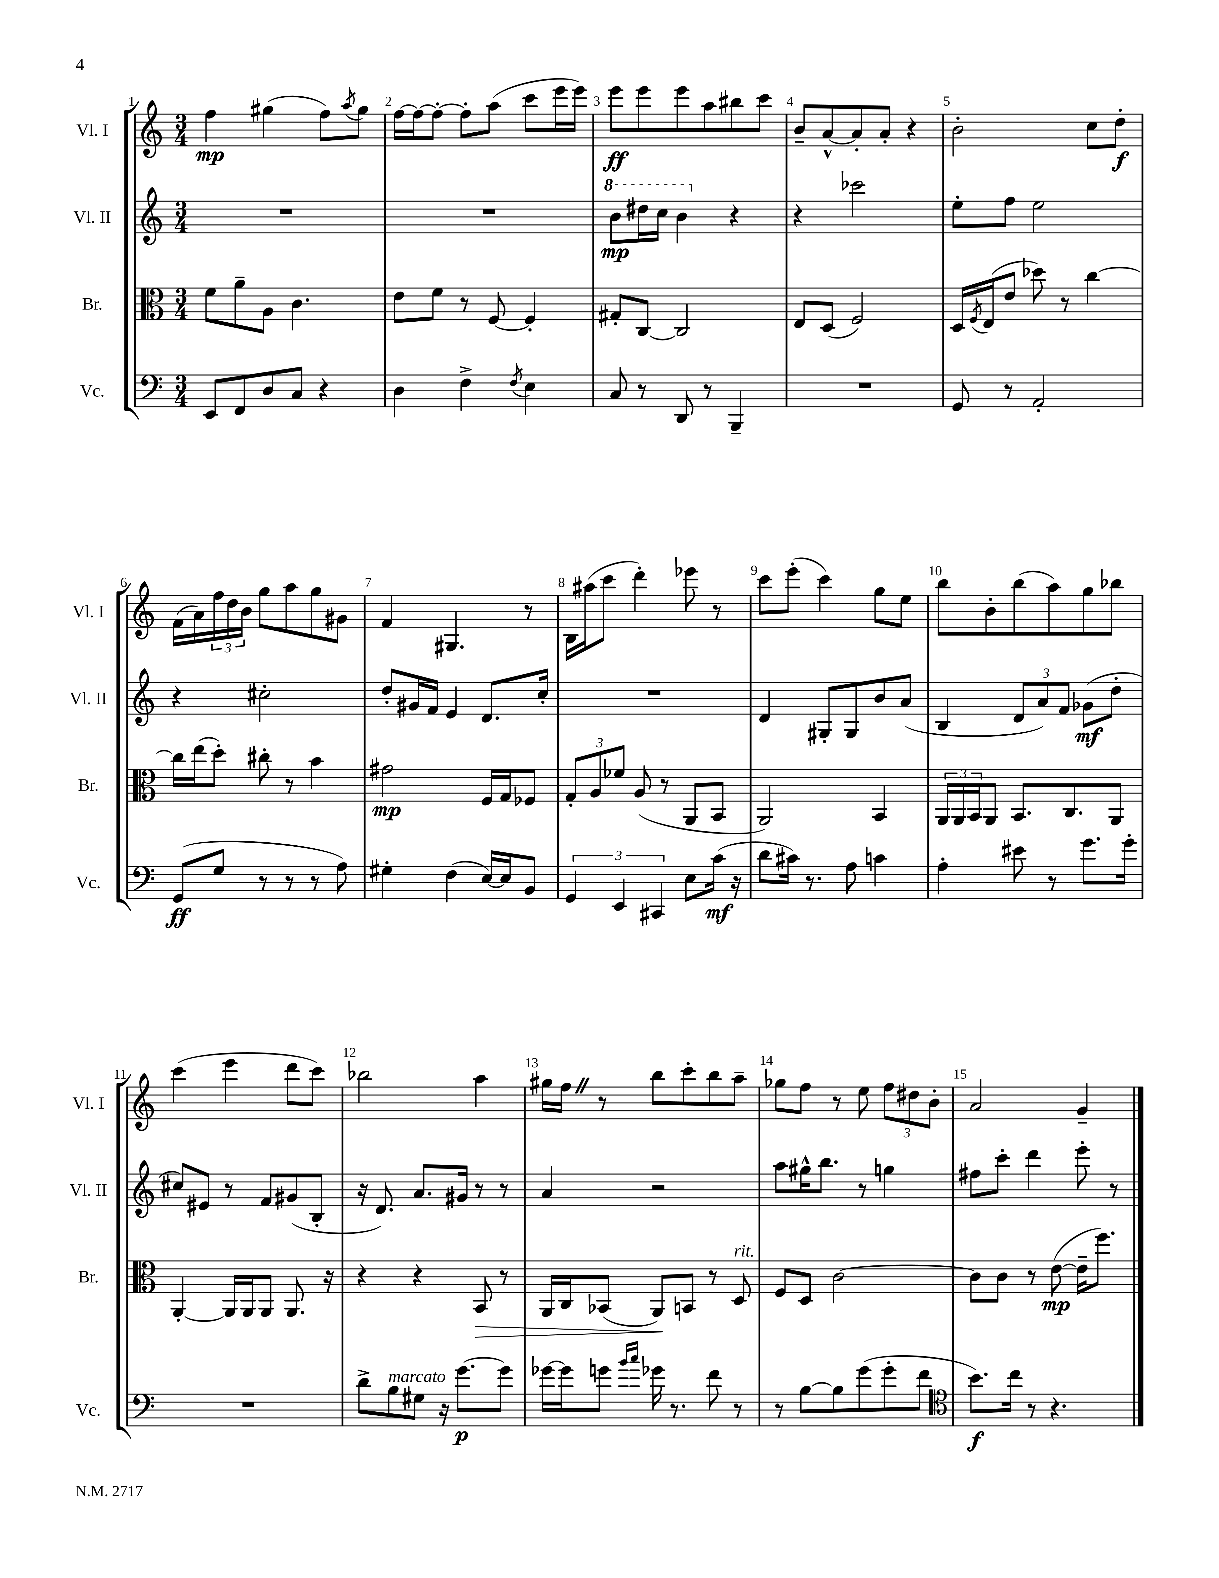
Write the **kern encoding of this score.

**kern	**kern	**kern	**kern
*staff4	*staff3	*staff2	*staff1
*clefF4	*clefC3	*clefG2	*clefG2
*k[]	*k[]	*k[]	*k[]
*M3/4	*M3/4	*M3/4	*M3/4
8EE	8f	2.r	4ff
8FF	8a~	.	.
8D	8A	.	(4gg#
8C	4.c	.	.
4r	.	.	8ff)
.	.	.	8qaa
.	.	.	8gg#
=	=	=	=
4D	8e	2.r	[16ff
.	.	.	16ff_
.	8f	.	8ff'_
4F^	8r	.	8ff']
.	[8F	.	(8aa
8qF	.	.	.
4E	4F']	.	8ccc
.	.	.	16eee
.	.	.	16eee)
=	=	=	=
8C	8G#'	8bb	8eee
8r	[8C	16ddd#	8eee
.	.	16ccc	.
8DD	2C]	4bb	8eee
8r	.	.	8aa
4BBB~	.	4r	8bb#
.	.	.	8ccc
=	=	=	=
2.r	8E	4r	8b~
.	(8D	.	[8a^^
.	2F)	2ccc-	8a']
.	.	.	8a'
.	.	.	4r
=	=	=	=
8GG	16D	8ee'	2b'
.	8qF	.	.
.	(16E	.	.
8r	8e	8ff	.
2AA'	8dd-)	2ee	.
.	8r	.	.
.	[4cc	.	8cc
.	.	.	8dd'
=	=	=	=
(8GG	16cc]	4r	(16f
.	(16ee	.	16a)
8G	8dd')	.	24ff
.	.	.	24dd
.	.	.	24b
8r	8cc#'	2cc#'	8gg
8r	8r	.	8aa
8r	4b	.	8gg
8A)	.	.	8g#
=	=	=	=
4G#'	2g#	8dd'	4f
.	.	16g#	.
.	.	16f	.
(4F	.	4e	4.G#
[16E)	16F	8.d	.
16E]	16G	.	.
8BB	8F-	.	8r
.	.	16cc'	.
=	=	=	=
6GG	12G'	2.r	16B
.	.	.	(16aa#
.	12A	.	.
.	.	.	8ccc
6EE	12f-	.	.
.	(8A	.	4ddd')
6CC#	.	.	.
.	8r	.	.
8E	8AA	.	8eee-
(16c	8BB	.	8r
16r	.	.	.
=	=	=	=
8d	2AA)	4d	8ccc
16c#)	.	.	(8eee'
8.r	.	.	.
.	.	8G#'	4ccc)
8A	.	8G#	.
4c	4BB	8b	8gg
.	.	(8a	8ee
=	=	=	=
4A'	24AA	4B	8bb
.	24AA	.	.
.	24BB	.	.
.	8AA	.	8b'
8e#	8.BB	12d	(8bb
.	.	12a)	.
8r	.	.	8aa)
.	.	12f	.
.	8.C	.	.
8.g	.	(8g-	8gg
.	8AA	8dd'	8bb-
16g'	.	.	.
=	=	=	=
2.r	[4AA'	8cc#)	(4ccc
.	.	8e#	.
.	16AA]	8r	4eee
.	16AA	.	.
.	8AA	8f	.
.	8.AA	(8g#	8ddd
.	.	8B'	8ccc)
.	16r	.	.
=	=	=	=
8d^	4r	16r	2bb-
.	.	8.d)	.
8B	.	.	.
8G#	4r	8.a	.
16r	.	.	.
[8.g	.	16g#	.
.	8BB	8r	4aa
8g]	8r	8r	.
=	=	=	=
[16g-	16AA	4a	16gg#
16g-]	16C	.	16ff
8g	(8BB-	.	8r
16qqb	.	.	.
16qqcc	.	.	.
16g-	8AA)	2r	8bb
8.r	.	.	.
.	8BB	.	8ccc'
8f	8r	.	8bb
8r	8D	.	8aa~
=	=	=	=
8r	8F	8aa	8gg-
[8B	8D	16gg#^^	8ff
.	.	8.bb	.
8B]	[2c	.	8r
(8g	.	8r	8ee
8g'	.	4gg	12ff
.	.	.	12dd#
8f	.	.	.
.	.	.	12b'
=	=	=	=
*clefC4	*	*	*
8.b)	8c]	8ff#	2a
.	8c	8ccc'	.
16cc	.	.	.
8r	8r	4ddd	.
4.r	([8e	.	.
.	16e~]	8eee'	4g~
.	8.ff)	.	.
.	.	8r	.
==	==	==	==
*-	*-	*-	*-
